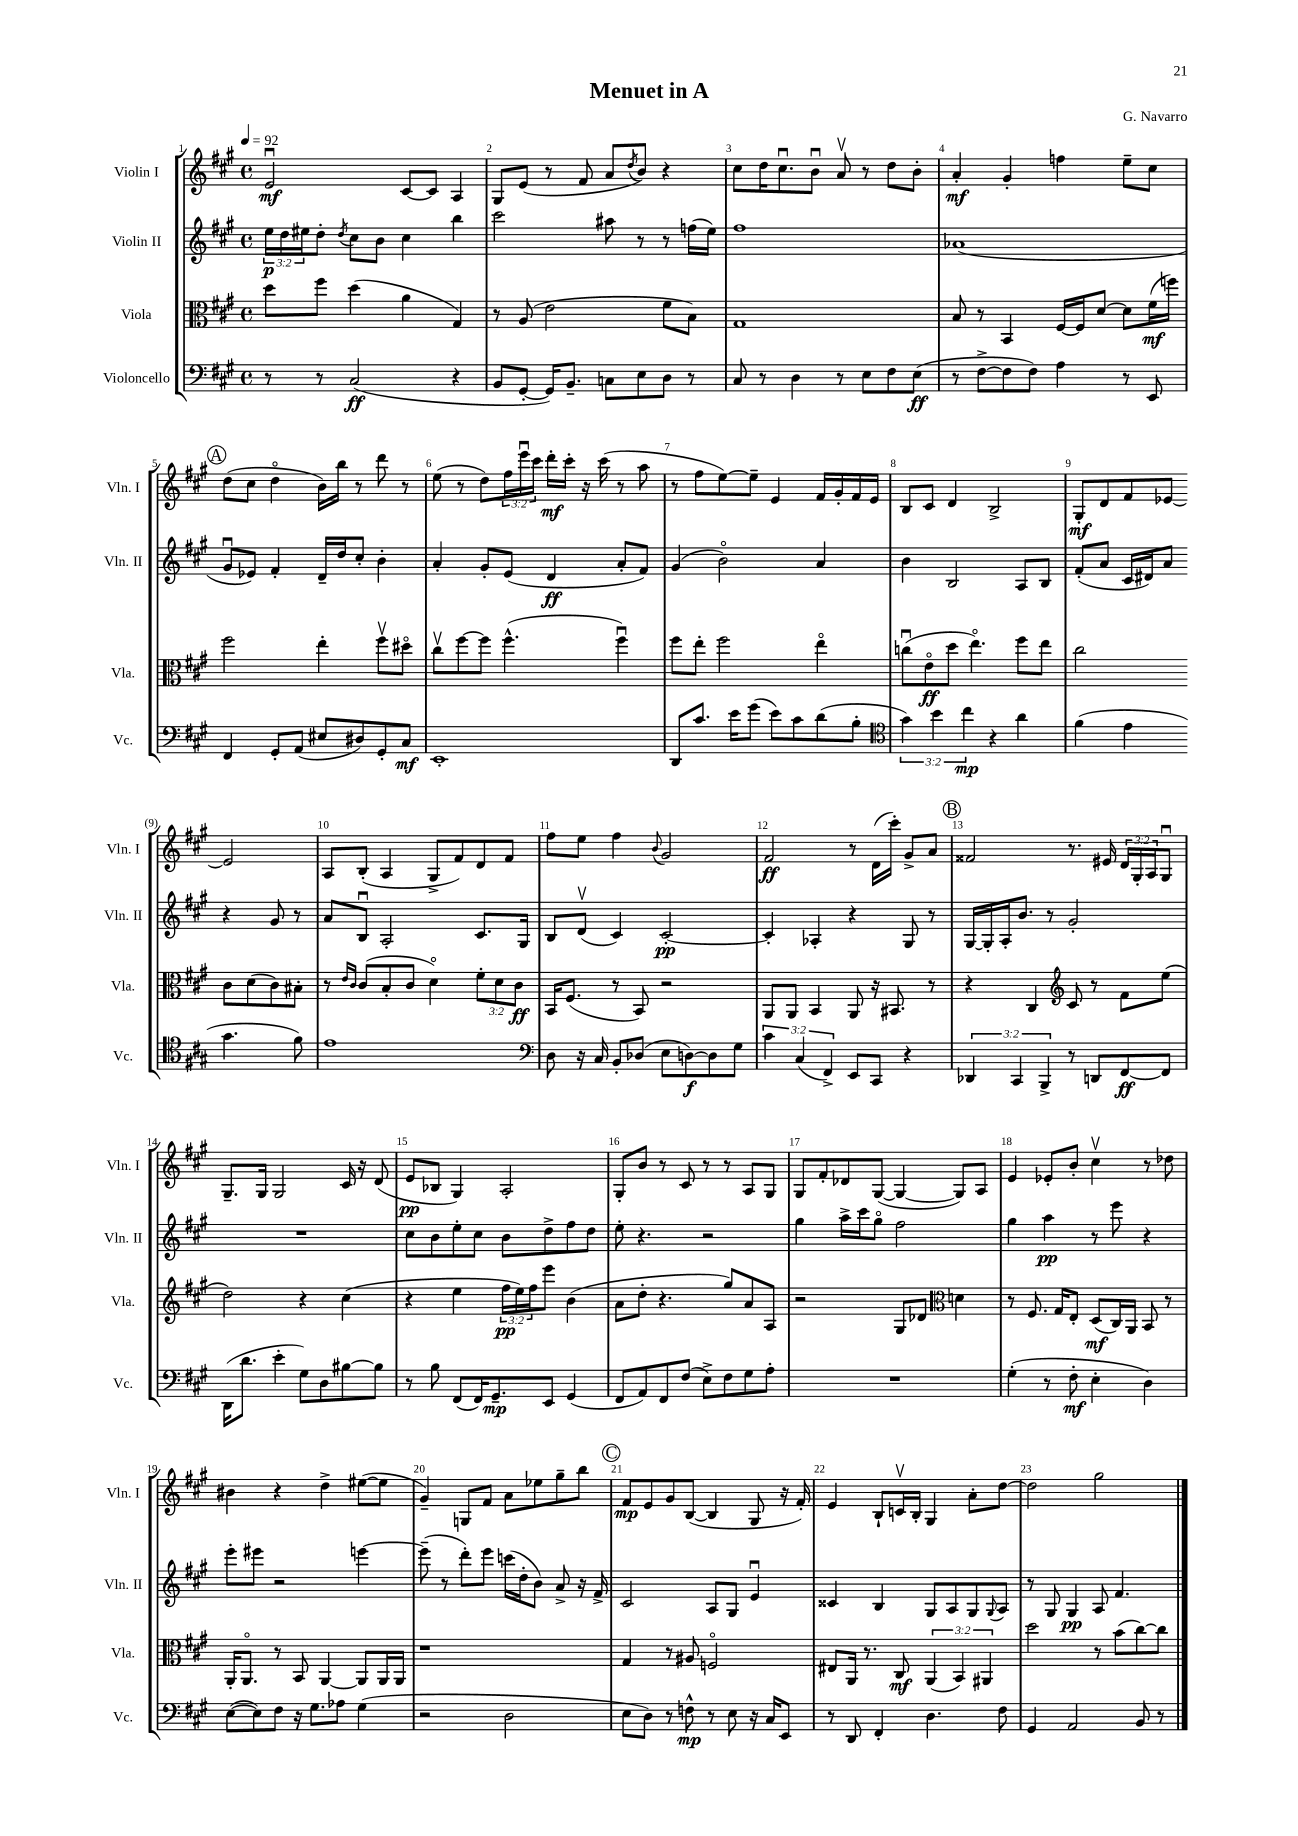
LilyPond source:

\header { title = "Menuet in A" composer = "G. Navarro" }
<<
\new StaffGroup <<
\new Staff = "s0" \with { instrumentName = "Violin I" shortInstrumentName = "Vln. I" } {
    \clef treble \key a \major \defaultTimeSignature \time 4/4 \override Staff.TupletNumber.text = #tuplet-number::calc-fraction-text \tempo 4 = 92
    e'2\downbow\mf cis'8~ cis'8 a4 |
    gis8 e'8( r8 fis'8 a'8 \acciaccatura { d''8 } b'8) r4 |
    cis''8 d''16 cis''8.\downbow b'8\downbow a'8\upbow r8 d''8 b'8-. |
    a'4-.\mf gis'4-. f''4 e''8-- cis''8 |
    \mark \markup { \circle "A" } d''8( cis''8 d''4\flageolet b'16) b''16 r8 d'''8 r8 |
    e''8( r8 d''8) \tuplet 3/2 { fis''16 e'''16\downbow cis'''16 } d'''16-.\mf cis'''16-. r16 cis'''16( r8 a''8 |
    r8 fis''8 e''8~) e''8-- e'4 fis'16 gis'16-. fis'16 e'16 |
    b8 cis'8 d'4 b2-> |
    gis8-.\mf d'8 fis'8 ees'8~ ees'2 |
    a8 b8-.( a4 gis8-> fis'8) d'8 fis'8 |
    fis''8 e''8 fis''4 \appoggiatura { b'8 } gis'2 |
    fis'2\ff r8 d'16( cis'''16-.) gis'8-> a'8 |
    \mark \markup { \circle "B" } fisis'2 r8. eis'16 \tuplet 3/2 { d'16 gis16-. a16 } gis8\downbow |
    gis8.-- gis16 gis2 cis'16 r16 d'8( |
    e'8\pp bes8 gis4) a2-. |
    gis8-. b'8 r8 cis'8 r8 r8 a8 gis8 |
    gis8 fis'8-. des'8 gis8~( gis4~ gis8) a8 |
    e'4 ees'8-. b'8-. cis''4\upbow r8 des''8 |
    bis'4 r4 d''4-> eis''8~( eis''8 |
    gis'4--) g8 fis'8 a'8 ees''8 gis''8-- b''8 |
    \mark \markup { \circle "C" } fis'8\mp e'8 gis'8 b8~( b4 gis8 r16 fis'16-.) |
    e'4 b8-! c'16\upbow b16-. gis4 a'8-. d''8~ |
    d''2 gis''2 \bar "|." |
}
\new Staff = "s1" \with { instrumentName = "Violin II" shortInstrumentName = "Vln. II" } {
    \clef treble \key a \major \defaultTimeSignature \time 4/4 \override Staff.TupletNumber.text = #tuplet-number::calc-fraction-text
    \tuplet 3/2 { e''16\p d''16 eis''16 } d''8-. \acciaccatura { d''8 } cis''8 b'8 cis''4 b''4 |
    cis'''2 ais''8 r8 r8 f''16( e''16) |
    fis''1 |
    aes'1( |
    \mark \markup { \circle "A" } gis'8\downbow ees'8) fis'4-. d'16-- d''16 cis''8-. b'4-. |
    a'4-. gis'8-. e'8( d'4\ff a'8-. fis'8) |
    gis'4( b'2\flageolet) a'4 |
    b'4 b2 a8 b8 |
    fis'8-.( a'8 cis'16 dis'16) a'8 r4 gis'8 r8 |
    a'8 b8\downbow a2-. cis'8. gis16 |
    b8 d'8\upbow( cis'4) cis'2~-.\pp |
    cis'4-. aes4-. r4 gis8 r8 |
    \mark \markup { \circle "B" } gis16~ gis16-. a16-. b'8. r8 gis'2-. |
    R1 |
    cis''8 b'8 e''8-. cis''8 b'8 d''8-> fis''8 d''8 |
    e''8-. r4. r2 |
    gis''4 a''16-> cis'''16 gis''8\flageolet fis''2 |
    gis''4 a''4\pp r8 e'''8 r4 |
    e'''8-. eis'''8 r2 e'''4~ |
    e'''8--( r8 d'''8-.) e'''8 c'''16( d''16-. b'8) a'8-> r16 fis'16-> |
    \mark \markup { \circle "C" } cis'2 a8 gis8 e'4\downbow |
    cisis'4 b4 gis8 a8 gis8 \appoggiatura { gis8 } a8 |
    r8 gis8 gis4\pp a8 fis'4. \bar "|." |
}
\new Staff = "s2" \with { instrumentName = "Viola" shortInstrumentName = "Vla." } {
    \clef alto \key a \major \defaultTimeSignature \time 4/4 \override Staff.TupletNumber.text = #tuplet-number::calc-fraction-text
    d''8 fis''8 d''4( a'4 gis4) |
    r8 a8( e'2 fis'8 b8) |
    gis1 |
    b8 r8 b,4 fis16~ fis16 d'8~ d'8 fis'16\mf( f''16) |
    \mark \markup { \circle "A" } fis''2 e''4-. fis''8\upbow dis''8\flageolet |
    cis''8\upbow fis''8~ fis''8 fis''4.-^( fis''4\downbow) |
    fis''8 e''8-. fis''2 e''4\flageolet |
    c''8\downbow( e'8\flageolet\ff d''8 e''4.\flageolet) fis''8 e''8 |
    cis''2 cis'8 d'8( cis'8) bis8-. |
    r8 \grace { e'16 cis'16 } cis'8( b8-. cis'8 d'4\flageolet) \tuplet 3/2 { fis'8-. d'8 cis'8\ff } |
    b,16 fis8.( r8 b,8) r2 |
    a,8 a,8 b,4 a,8 r16 bis,8. r8 |
    \mark \markup { \circle "B" } r4 cis4 \clef treble cis'8 r8 fis'8 e''8( |
    d''2) r4 cis''4( |
    r4 e''4 \tuplet 3/2 { fis''16\pp e''16) fis''16 } e'''8 b'4( |
    a'8 d''8-. r4. gis''8) a'8 a8 |
    r2 gis8 des'8 \clef alto d'4 |
    r8 fis8. gis16 e8-. d8\mf( cis16) a,16 b,8 r8 |
    a,16-. a,8.\flageolet r8 b,8 a,4~ a,8 a,16 a,16 |
    r1 |
    \mark \markup { \circle "C" } gis4 r8 ais8 f2\flageolet |
    eis8 a,16 r8. cis8\mf \tuplet 3/2 { a,4( b,4) ais,4 } |
    d''2 r8 b'8( cis''8~) cis''8 \bar "|." |
}
\new Staff = "s3" \with { instrumentName = "Violoncello" shortInstrumentName = "Vc." } {
    \clef bass \key a \major \defaultTimeSignature \time 4/4 \override Staff.TupletNumber.text = #tuplet-number::calc-fraction-text
    r8 r8 cis2\ff( r4 |
    b,8 gis,8~-. gis,16) b,8.-- c8 e8 d8 r8 |
    cis8 r8 d4 r8 e8 fis8 e8\ff( |
    r8 fis8~-> fis8 fis8) a4 r8 e,8 |
    \mark \markup { \circle "A" } fis,4 gis,8-. a,8( eis8 dis8) gis,8-. cis8\mf |
    e,1-. |
    d,8 cis'8. e'16 gis'8( e'8) cis'8 d'8( b8-. |
    \clef tenor \tuplet 3/2 { gis'4) b'4 cis''4\mp } r4 a'4 |
    fis'4( e'4 gis'4. fis'8) |
    e'1 |
    \clef bass d8 r16 cis16 b,8-. des8( e8 d8~\f) d8 gis8 |
    \tuplet 3/2 { cis'4 cis4( fis,4->) } e,8 cis,8 r4 |
    \mark \markup { \circle "B" } \tuplet 3/2 { des,4 cis,4 b,,4-> } r8 d,8 fis,8~\ff fis,8 |
    d,16( d'8. e'4-. gis8) d8 bis8~ bis8 |
    r8 b8 fis,8( fis,16) gis,8.--\mp e,8 gis,4( |
    fis,8 a,8) fis,8 fis8( e8->) fis8 gis8 a8-. |
    R1 |
    gis4-.( r8 fis8-.\mf e4-. d4) |
    e8~( e8) fis8 r16 gis8. aes8 gis4( |
    r2 d2 |
    \mark \markup { \circle "C" } e8 d8) r8 f8-^\mp r8 e8 r16 cis16 e,8 |
    r8 d,8 fis,4-. d4. fis8 |
    gis,4 a,2 b,8 r8 \bar "|." |
}
>>
>>
\layout { \context { \Score \override BarNumber.break-visibility = ##(#f #t #t) barNumberVisibility = #all-bar-numbers-visible } }
